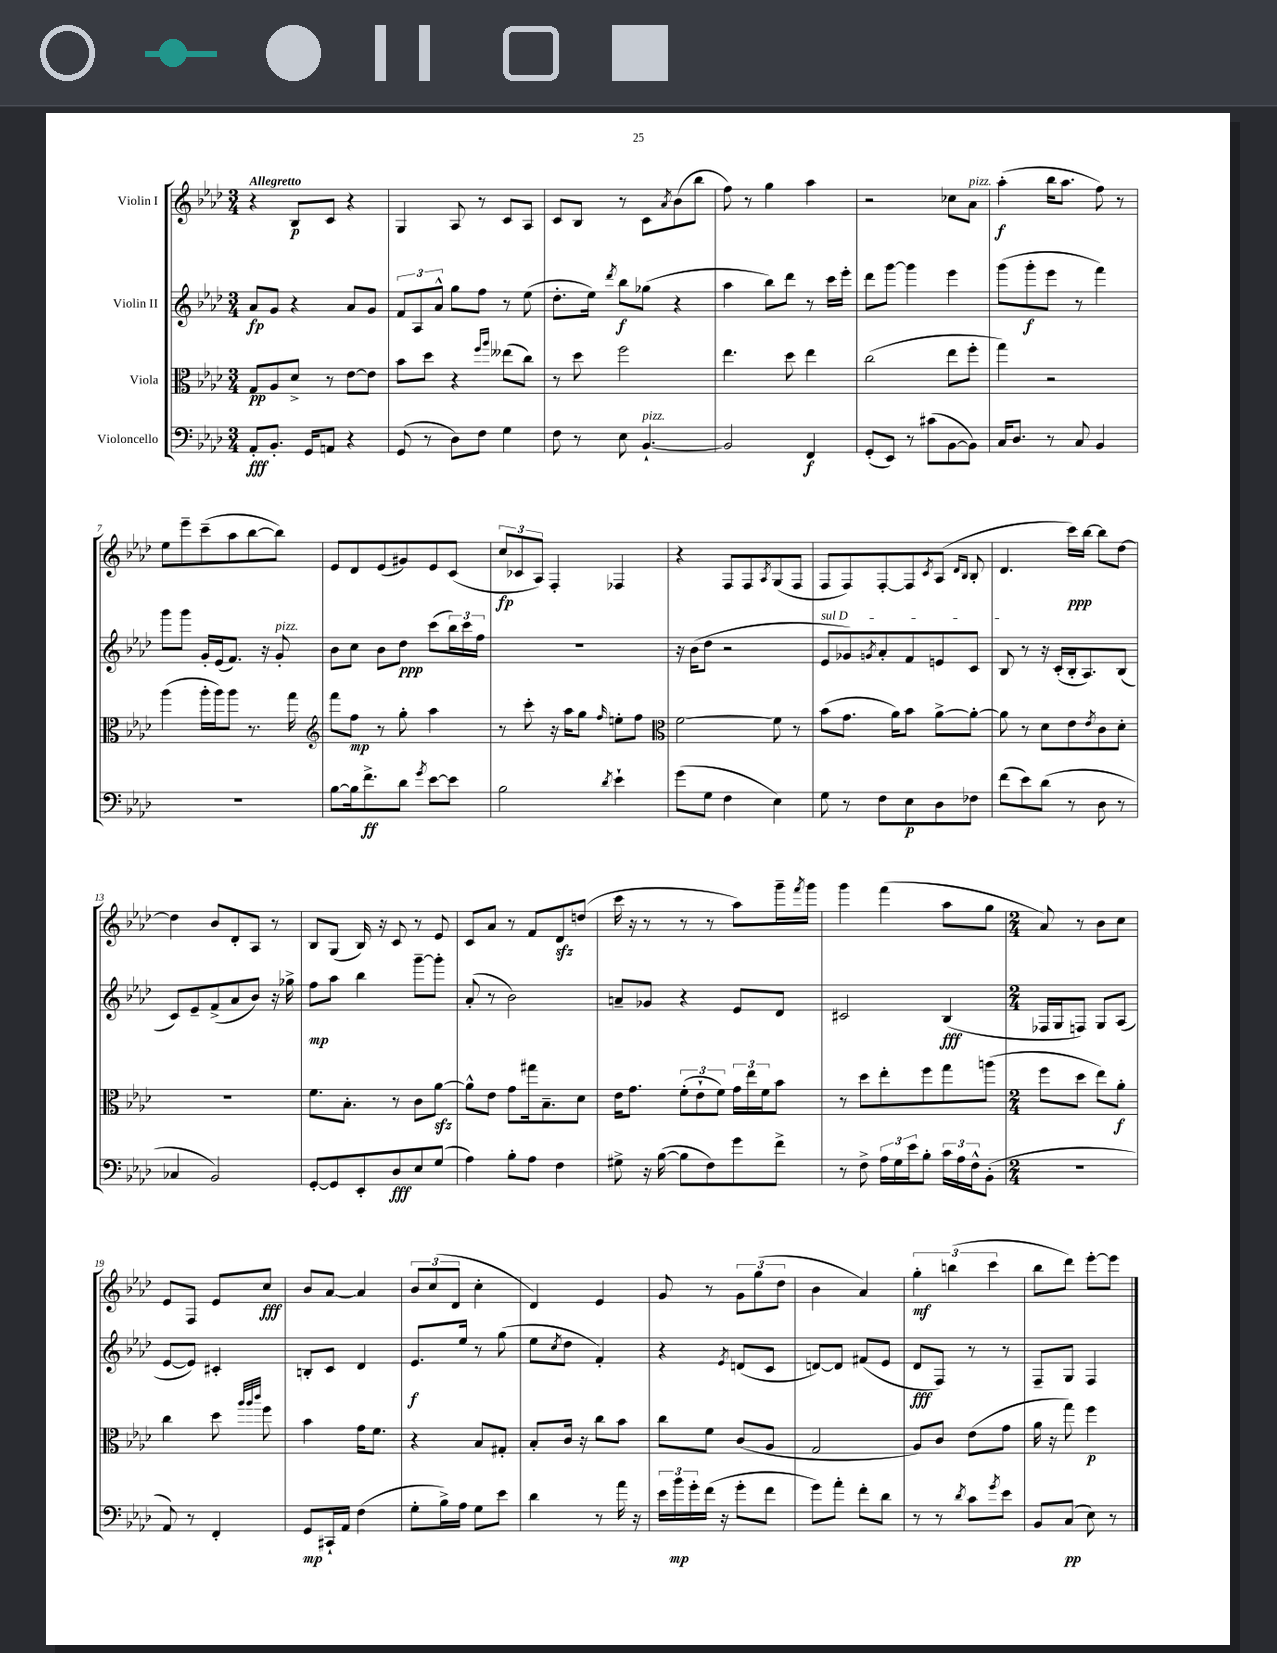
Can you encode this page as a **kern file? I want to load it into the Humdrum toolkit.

**kern	**kern	**kern	**kern
*staff4	*staff3	*staff2	*staff1
*clefF4	*clefC3	*clefG2	*clefG2
*k[b-e-a-d-]	*k[b-e-a-d-]	*k[b-e-a-d-]	*k[b-e-a-d-]
*M3/4	*M3/4	*M3/4	*M3/4
8AA-'/L	8G/L	8a-/L	4r
8.BB-'/J	8A-/	8g/J	.
.	8d-^/J	4r	8B-/L
16GG/LK	.	.	.
8AA/J	8r	.	8c/J
4r	[8e-\L	8a-/L	4r
.	8e-\]J	8g/J	.
=	=	=	=
(8GG/	8b-\L	12f/L	4G/
.	.	12A-/	.
8r	8dd-\J	.	.
.	.	12a-^^/J	.
8D-\L)	4r	8gg\L	8A-/
8F\J	.	8ff\J	8r
.	16qqff/LL	.	.
.	16qqaa-/JJ	.	.
4G\	(8ee--\L	8r	8c/L
.	8cc\J)	(8ee-\	8A-/J
=	=	=	=
8F\	8r	8.dd-'\L	8c/L
8r	8dd-\	.	8B-/J
.	.	16ee-\Jk)	.
.	.	8qddd-/	.
8E-\	2ff\	8bb-\L	8r
[4.BB-`/	.	(8gg-\J	8c\L
.	.	.	8qa-/
.	.	4r	(8b-\
.	.	.	8bb-\J
=	=	=	=
2BB-/]	4.ee-\	4aa-\	8ff\)
.	.	.	8r
.	.	8bb-\L)	4gg\
.	8dd-\	8ddd-\J	.
4FF/	4ee-\	8r	4aa-\
.	.	16ccc\LL	.
.	.	16eee-'\JJ	.
=	=	=	=
(8GG'/L	(2cc\	8ddd-\L	2r
8EE-/J)	.	[8ggg\J	.
8r	.	4ggg\]	.
(8c#\L	.	.	.
[8BB-\	8ee-\L	4eee-\	8cc-\L
8BB-\]J)	8ff'\J	.	8a-\J
=	=	=	=
16C/LK	4gg\)	(8ggg\L	(4aa-'\
8.D-/J	.	.	.
.	.	8ggg'\	.
8r	2r	8eee-\J	16bb-\LK
.	.	.	8.aa-\J
8C/	.	8r	.
4BB-/	.	4fff\)	8ff\)
.	.	.	8r
=	=	=	=
2.r	(4aa-\	8ggg\L	8ee-\L
.	.	8ggg\J	8eee-~\
.	16aa-'\LL	16g'/LL	(8ccc~\
.	16aa-\J)	(16e-/J	.
.	8aa-\J	8.f/J)	8aa-\
.	8.r	.	[8bb-\
.	.	16r	.
.	.	8g'/	8bb-\]J)
.	16gg\	.	.
=	=	=	=
*	*clefG2	*	*
[8B-\L	8fff\L	8b-\L	8e-/L
16B-\]k	8ff\J	8cc\J	8d-/
8.f^\	.	.	.
.	8r	8b-\L	(8e-/
8d-\J	8gg'\	8dd-\J	8g#/)
8qg/	.	.	.
[8e-\L	4aa-\	(8ccc\L	8e-/
8e-\]J	.	24bb-\L)	(8c/J
.	.	24ccc\	.
.	.	24ff\JJ	.
=	=	=	=
2B-\	8r	2.r	12cc/L
.	.	.	12c-/
.	8ccc'\	.	.
.	.	.	12A-/J)
.	16r	.	4F'/
.	16aa-\LK	.	.
.	8gg\J	.	.
8qd-/	16qqff/	.	.
4e-`\	8ee'\L	.	4F-/
.	8ff\J	.	.
=	=	=	=
*	*clefC3	*	*
(8g\L	[2f\	16r	4r
.	.	(16b-\LK	.
8G\J	.	8dd-\J	.
4F\	.	2r	8F/L
.	.	.	8F/
.	.	.	8qA-/
4E-\)	8f\]	.	(8G/
.	8r	.	8F/J
=	=	=	=
8G\	(8b-\L	8e-/L	8F/L
8r	8.g\J	8g-/)	8F/)
.	.	8qg/	.
8F\L	.	8a-'/	[8F'/
.	16a-\LK)	.	.
8E-\	8b-\J	8f/	8F/]
.	.	.	8qc/
8D-\	[8a-^\L	8e/	(8A-/J
.	.	.	16qqd-/LL
.	.	.	16qqB-/JJ
8F-\J	8a-'\_J	8c/J	8B-'/
=	=	=	=
(8f\L	8a-\]	8B-/	4.d-/
8e-\)	8r	8r	.
(8d-\J	8d-\L	16r	.
.	.	(16c'/LL	.
8r	8e-\	16B-'/J	16ccc\LL)
.	.	8.A-/)	[16bb-\JJ
.	8qe-/	.	.
8D-\	8c\	.	8bb-\]L
8r	8d-'\J	(8B-/J	[8dd-\J
=	=	=	=
4C-/	2.r	8c/L)	4dd-\]
.	.	8e-~/	.
2BB-/)	.	(8f^/	8b-/L
.	.	8a-/	8d-'/
.	.	8b-/J)	8A-/J
.	.	16r	8r
.	.	16gg-^\	.
=	=	=	=
[8GG'/L	8.f\L	8ff\L	8B-/L
8GG/]	.	8aa-\J	(8G/J
.	8.B-'\J	.	.
8EE-'/	.	4bb-\	16B-/)
.	.	.	16r
8D-/	8r	.	8c/
8E-/	8c\L	[8ggg~\L	8r
(8G/J	[8a-\J	8ggg'\]J	8e-/
=	=	=	=
4A-\)	8a-^^\]L	(8a-'/	8c/L
.	8e-\J	8r	8a-/J
8B-'\L	8g\L	2b-\)	8r
8A-\J	16gg#\k	.	8f/L
.	8.B-~\	.	.
4F\	.	.	8d-/
.	8d-\J	.	(8dd/J
=	=	=	=
8G#^\	16e-\LK	8a~/L	16ccc\
.	8.g\J	.	16r
16r	.	8g-/J	8r
([16B-\	.	.	.
8B-\]L	(12f'\L	4r	8r
.	12e-`\	.	.
8F\)	.	.	8r
.	12f\J)	.	.
8g\	24g\LL	8e-/L	8aa-\L)
.	24ee-\	.	.
.	24f\J	.	.
8f^\J	8b-\J	8d-/J	16ggg~\L
.	.	.	8qfff/
.	.	.	16ggg\JJ
=	=	=	=
8r	8r	2c#/	4ggg\
8F^\	8dd-\L	.	.
24A-\LL	8ee-'\	.	(4fff\
24G\	.	.	.
24e-\J	.	.	.
8B-'\J	8ff\	.	.
24c\LL	8gg\	(4B-/	8aa-\L
24A-\	.	.	.
24F^^\J	.	.	.
(8BB-'\J	(8aa\J	.	8gg\J
=	=	=	=
*M2/4	*M2/4	*M2/4	*M2/4
2r	8ff\L	16F-/LL	8a-/)
.	.	16G/J	.
.	8dd-\J	8F/J)	8r
.	8ee-\L)	8G/L	8b-\L
.	8a-'\J	(8A-/J	8cc\J
=	=	=	=
8AA-/)	4cc\	[8e-/L	8e-/L
8r	.	8e-/]J)	8F/J
4FF'/	8dd-\	4c#'/	8e-/L
.	32qqaa-/LLL	.	.
.	32qqaa-/	.	.
.	32qqccc/JJJ	.	.
.	8ff\	.	8cc/J
=	=	=	=
8GG/L	4b-\	8B'/L	8b-/L
16CC#`/L	.	8c/J	[8a-/J
16AA-/JJ	.	.	.
(4F\	16g\LK	4d-/	4a-/]
.	8.f\J	.	.
=	=	=	=
8G'\L	4r	8.e-/L	12b-/L
.	.	.	(12cc/
16B-^\L)	.	.	.
.	.	.	12d-/J
16A-\JJ	.	16ee-/Jk	.
8G\L	8B-/L	8r	4cc'\
8e-\J	8G#'/J	(8gg\	.
=	=	=	=
4d-\	8B-'/L	8ee-\L	4d-/)
.	.	8qcc/	.
.	16c/Jk	8dd-\J	.
.	16r	.	.
8r	8cc\L	4f'/)	4e-/
16a-\	8b-\J	.	.
16r	.	.	.
=	=	=	=
24e-\LL	8cc\L	4r	8g/
24b-\	.	.	.
24g'\	.	.	.
(16f\JJ	8f\J	.	8r
16r	.	.	.
.	.	8qe-/	.
8g'\L	(8c/L	(8d/L	12g\L
.	.	.	(12gg\
8f\J	8A-/J	8c/J	.
.	.	.	12dd-\J
=	=	=	=
8g\L)	2G/	[8d/L)	4b-\
8a-'\J	.	8d/]J	.
8f'\L	.	(8f#/L	4a-/)
8d-\J	.	8e-/J	.
=	=	=	=
8r	8A-/L)	8d-/L	6gg'\
8r	8c/J	8F/J)	.
.	.	.	(6bb\
8qd-/	.	.	.
8c\L	(8e-\L	8r	.
.	.	.	6ccc\
8qg/	.	.	.
8e-\J	8g\J	8r	.
=	=	=	=
8BB-/L	16a-\	8F~/L	8bb-\L
.	16r	.	.
(8C/J	8gg\)	8G/J	8ddd-\J)
8E-\)	4ff\	4F/	[8eee-'\L
8r	.	.	8eee-\]J
==	==	==	==
*-	*-	*-	*-
